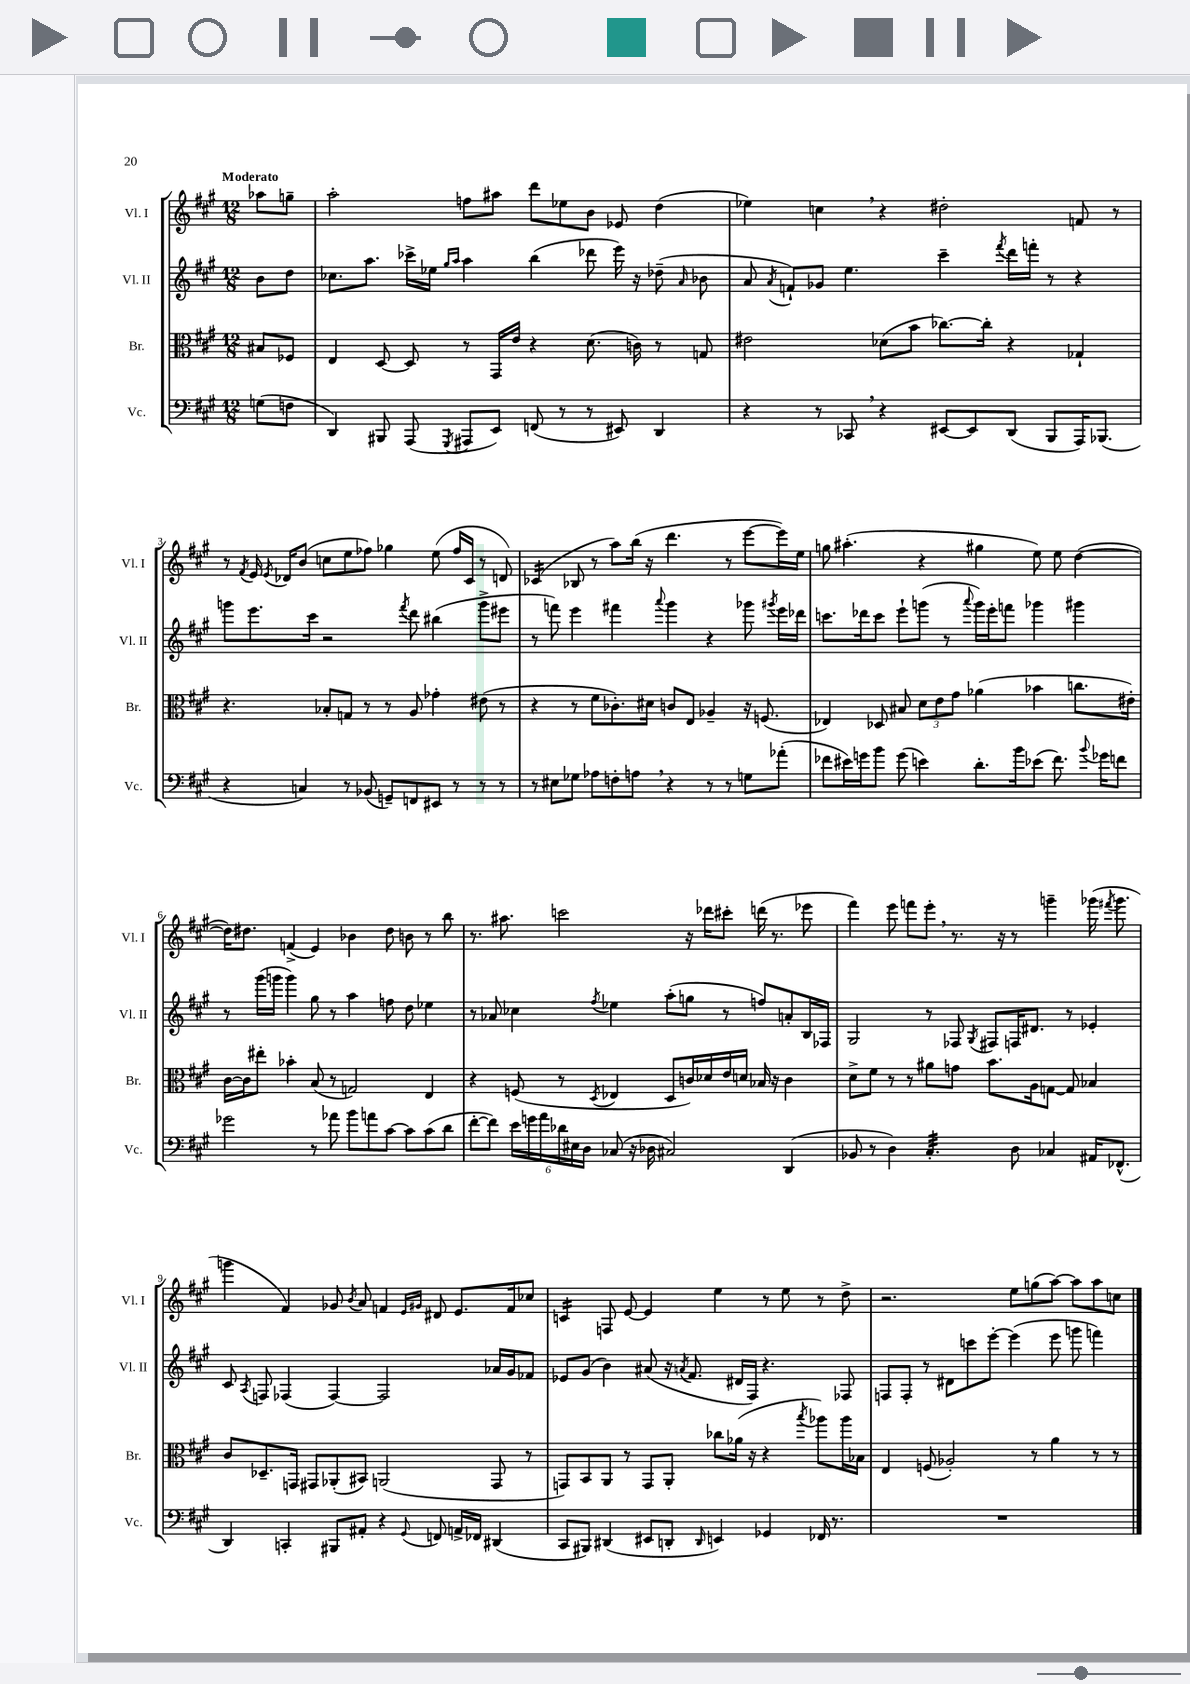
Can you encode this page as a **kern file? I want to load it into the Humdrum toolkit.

**kern	**kern	**kern	**kern
*staff4	*staff3	*staff2	*staff1
*clefF4	*clefC3	*clefG2	*clefG2
*k[f#c#g#]	*k[f#c#g#]	*k[f#c#g#]	*k[f#c#g#]
*M12/8	*M12/8	*M12/8	*M12/8
(8G	8B#	8b	8aa-
8F	8F-	8dd	8gg~
=	=	=	=
4DD)	4E	8.cc-	2aa'
.	.	8.aa	.
8BBB#	[8D	.	.
(8AAA	8D]	16ccc-^	.
.	.	16ee-	.
.	.	16qqgg#	.
8qGGG#	.	16qqaa	.
8AAA#	8r	4aa	8ff
8EE)	16GG#	.	8aa#
.	16e	.	.
(8FF	4r	(4bb	8ddd
8r	.	.	8ee-
8r	(8.d	8ddd-	8b
8EE#)	.	16eee)	8e-
.	16c)	16r	.
4DD	8r	(8dd-~	(4dd
.	.	16qqa	.
.	8G	8b-	.
=	=	=	=
4r	2e#	8a	4ee-)
.	.	8qa	.
.	.	8f`)	.
8r	.	8g-	4cc
8CC-	.	4.ee	.
4r	(8d-	.	4r
.	8b	.	.
[8EE#	[8.cc-)	4ccc#~	2dd#'
8EE#]	.	.	.
.	16cc-']	.	.
.	.	8qfff#	.
(8DD	4r	16ddd	.
.	.	16fff'	.
8BBB	.	8r	.
16AAA)	4G-`	4r	8f
(8.BBB-	.	.	.
.	.	.	8r
=	=	=	=
4r	4.r	8ggg	8r
.	.	.	8qf#
.	.	8.eee	16e
.	.	.	8qe
.	.	.	16d-
4C)	.	.	(8b
.	.	16ccc#	.
.	8B-'	2r	8cc
8r	8G	.	8ee
(8BB-	8r	.	8ff-)
8GG~)	8r	.	4gg-
.	.	8qfff#	.
8FF	8A	8ddd	.
8EE#	4g-'	(4bb#	(8ee
8r	.	.	16ff-
.	.	.	16c#
8r	(8e#	8ggg^	8r
8r	8r	8eee#	8d)
=	=	=	=
8r	4r	8r	(4c-
8E#	.	8fff)	.
8G-	8r	4eee	8B-
8A-	8f#	.	8r
8F'	8.c-')	4fff#	8aa)
8A	.	.	(16bb
.	16d#	.	16r
.	.	8qqaaa	.
4r	8c	4ggg#	4.ddd
.	8E	.	.
8r	4A-~	4r	.
8r	.	.	8r
8G	16r	8ggg-	[8eee
.	(8.F	.	.
.	.	8qggg#	.
(8a-'	.	16eee	16eee])
.	.	16ddd-	16ee
=	=	=	=
8f-	4E-)	8.ccc	8gg
16e#)	.	.	(4.aa#'
16g	.	16ddd-	.
8b	8D-	8ccc	.
(8g	8B#	8eee`	.
4e)	12d	(8ggg	4r
.	12e	.	.
.	.	8r	.
.	12g#	.	.
.	.	8qqaaa	.
8.d'	(4a-	16ggg)	4gg#
.	.	16eee'	.
.	.	8fff	.
16b	.	.	.
(8e-	4b-	4ggg-	8ee)
8.f-)	.	.	8ee
.	8.cc	4ggg#	([4dd
8qqb	.	.	.
16g-	.	.	.
8f	.	.	.
.	16e#')	.	.
=	=	=	=
2g-	[16c#	8r	16dd])
.	16c#]	.	8.dd#
.	8ee#'	(16ggg#	.
.	.	16ggg	.
.	4b-'	4ggg)	(4f^
8r	(8B	8gg#	4e)
8a-	8r	8r	.
8b	2G)	4aa	4b-
8a	.	.	.
[8c#	.	8ff	8dd#
8c#]	.	8dd	8b
(8c#	4E	4ee-	8r
8d	.	.	8bb
=	=	=	=
[8f#'	4r	8r	8.r
8f#])	.	8a-	.
.	.	.	8.aa#
24e	(8F	4cc-	.
24g	.	.	.
24a	.	.	.
24d-	8r	.	2ccc
24E#	.	.	.
24D	.	.	.
.	8qD	8qff#	.
(8C-	4E-	4ee-	.
16r	.	.	.
16D-	.	.	.
2C#)	8D	(8aa'	.
.	16c)	8gg	16r
.	16d-	.	16ddd-
.	16e	8r	8ccc#'
.	16d	.	.
.	16B-	8ff)	(16ddd
.	16r	.	8.r
(4DD	4c	8a'	.
.	.	16B	8eee-
.	.	16F-	.
=	=	=	=
8BB-	8d^	2G#	4fff#)
8r	8f#	.	.
4D)	8r	.	8eee
.	8r	.	8fff
4.C#'	8a#	8r	8eee'
.	8g	8F-	8.r
.	.	8qG#	.
.	8.b	8F#	.
.	.	.	16r
8D	.	16F	8r
.	16A	8.d#	.
4C-	[8G	.	4ggg~
.	8G]	8r	.
16AA#	4B-	4e-'	(16ggg-
.	.	.	8qfff#
(8.FF-^^	.	.	8.ggg-
=	=	=	=
4DD)	8c#	8c#	4ggg
.	.	8qA	.
.	8.D-~	8F	.
4CC'	.	(4F-	4f#)
.	16GG	.	.
.	8GG#	.	.
8BBB#	(8AA-'	[4F-)	8g-
.	.	.	8qb
8AA#'	8BB#)	.	8a
4r	(2AA	2F-]	4f
.	.	.	16qqe
8qqGG#	.	.	16qqg#
8FF	.	.	8d#
16AA^	.	.	8.e
16FF-	.	.	.
(4DD#	8GG#	16a-	.
.	.	16g#	16f
.	8r	8f-	8cc-
=	=	=	=
8CC#	8GG)	8e-	4c
8BBB#)	8BB	(8g#	.
(4DD#	8AA	4b)	8F
.	8r	.	[8e
8EE#	8GG	(8a#	4e]
8DD'	8AA'	16r	.
.	.	8qa	.
.	.	8.f#	.
16qqDD	.	.	.
4EE)	8cc-	.	4ee
.	(16a-	16d#	.
.	16r	16F#)	.
4GG-	4r	4.r	8r
.	.	.	8ee
.	8qbb	.	.
16FF-	8aa-)	.	8r
8.r	.	.	.
.	16aa-	8F-	8dd^
.	16B-	.	.
=	=	=	=
1.r	4E	8F	2.r
.	.	8F'	.
.	(8F	8r	.
.	2A-')	8d#	.
.	.	8ccc	.
.	.	[8eee'	.
.	.	(4eee]	8ee
.	8r	.	(8gg
.	4a	8eee	[8aa)
.	.	8ggg	8aa]
.	8r	4fff)	8aa
.	8r	.	8cc
==	==	==	==
*-	*-	*-	*-
